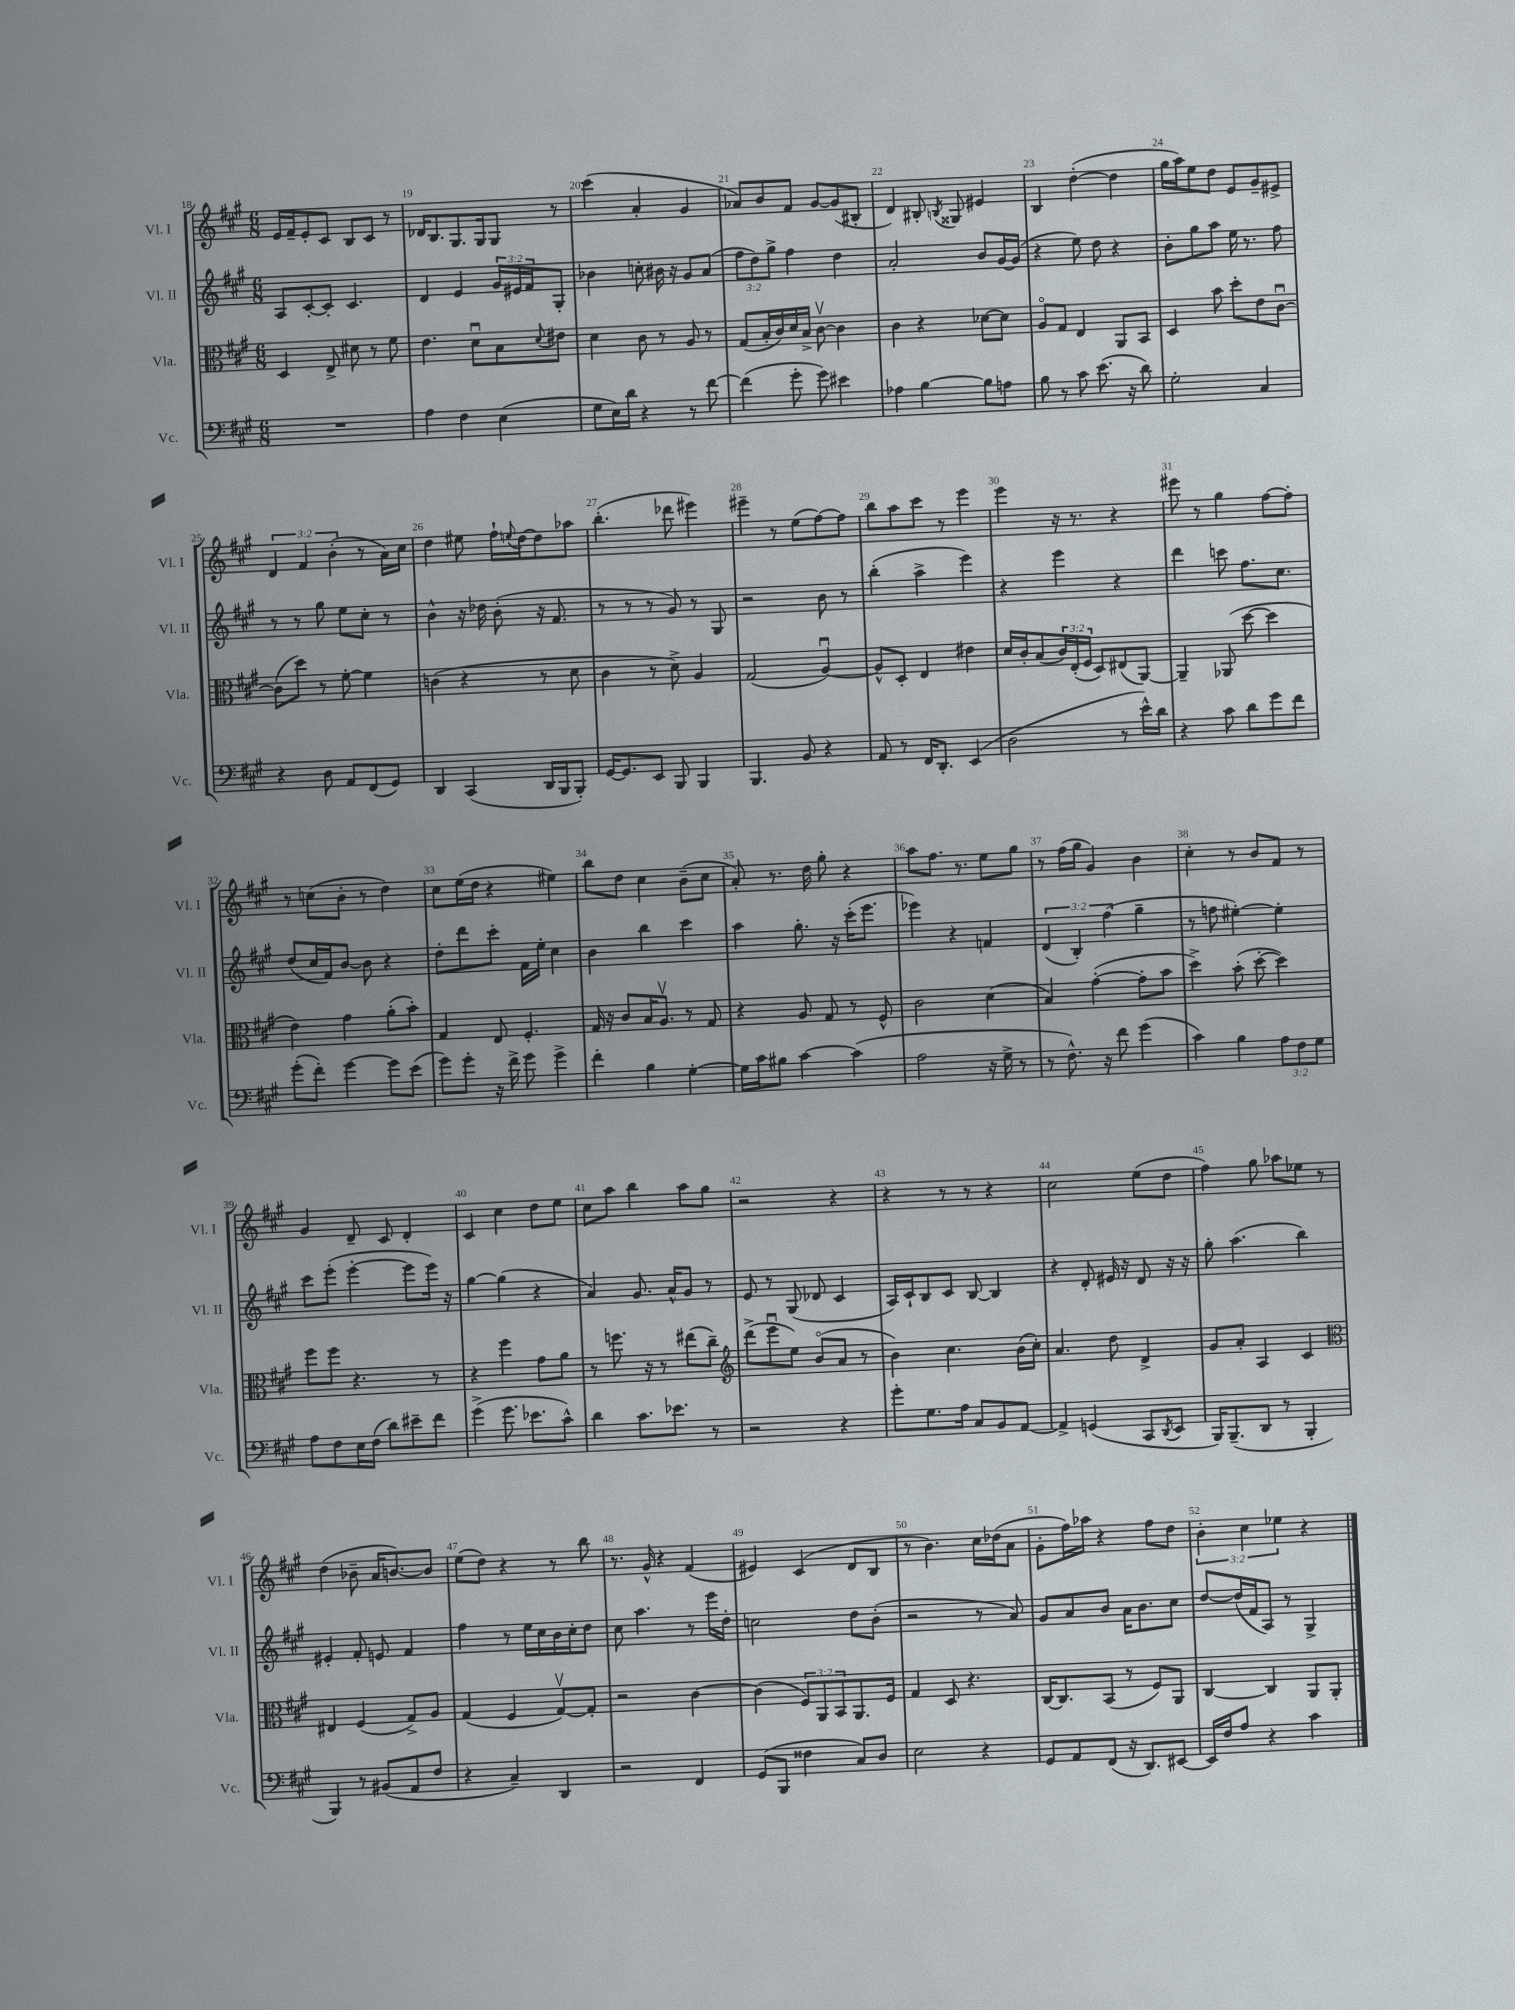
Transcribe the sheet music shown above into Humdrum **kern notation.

**kern	**kern	**kern	**kern
*part4	*part3	*part2	*part1
*staff4	*staff3	*staff2	*staff1
*I"Vc.	*I"Vla.	*I"Vl. II	*I"Vl. I
*I'Vc.	*I'Vla.	*I'Vl. II	*I'Vl. I
*clefF4	*clefC3	*clefG2	*clefG2
*k[f#c#g#]	*k[f#c#g#]	*k[f#c#g#]	*k[f#c#g#]
*M6/8	*M6/8	*M6/8	*M6/8
=18	=18	=18	=18
2.r	4D/	8A/L	16e/LL
.	.	.	16f#~/J
.	.	[8c#'/	8e'/
.	8E^/	8c#'/J]	8c#/J
.	8d#X\	4.c#/	8B/L
.	8r	.	8c#/J
.	8f#\	.	8r
=19	=19	=19	=19
4A\	4.e\	4d/	16d-X/KL
.	.	.	8.B/
4F#\	.	4e/	8.G#/
.	8du\L	.	.
.	.	.	16G#/k
(4E\	8B\	24g#/LL	8G#/J
.	.	24e#X/	.
.	.	24f#/J	.
.	8qqd/	.	.
.	8e#X\J	8G#'/J	8r
=20	=20	=20	=20
8G#\L	4d\	4b-X\	(4ccc#\
16E\L)	.	.	.
16d\JJ	.	.	.
4r	8c#\	8ccn'\	4a'/
.	8r	16b#X\	.
.	.	16r	.
8r	8A/	8g#/L	4g#/
[8f#\	8r	(8a/J	.
=21	=21	=21	=21
(4f#\]	(8G#/L	12ff#\L	8a-X/L)
.	.	12dd\)	.
.	16B'/L	.	8b/
.	.	12gg#^\J	.
.	16c#/)	.	.
8g#'\	16d/	4ff#\	8f#/J
.	16B^/JJ	.	.
8g#\)	[8c#v\	.	[8g#/L
4e#X\	4c#\]	4dd\	(8g#/]
.	.	.	8B#X'/J
=22	=22	=22	=22
4A-X\	4c#\	2a'/	4d/)
[4B\	4r	.	8B#X'/
.	.	.	8qBn/
.	.	.	8G##X/
8B\L]	[8d-X\L	8b/L	4e#X/
8An\J	8d-\J]	[16g#/L	.
.	.	(16g#/JJ]	.
=23	=23	=23	=23
8B\	8A/L	4r	4B/
8r	8G#/J	.	.
8c#\	4E/	8ee\)	([4dd'\
(8.e\	.	8dd\	.
.	8AA/L	4r	4dd\]
16r	.	.	.
8d\)	8BB/J	.	.
=24	=24	=24	=24
2G#'\	4D/	8b'\L	16gg#\LL
.	.	.	16aa\J)
.	.	8gg#\	8ee\
.	8b\	8aa\J	8dd\J
.	8dd'\L	16ee\	8e/L
.	.	8.r	.
4C#/	8e\	.	8g#~/
.	[8c#u\J	8ff#\	8e#X^/J
!!LO:LB:g=z
=25	=25	=25	=25
4r	(8c#\L]	8r	6d/
.	8dd\J)	8r	.
.	.	.	6f#/
8D\	8r	8gg#\	.
.	.	.	(6b'\
8AA/L	[8f#'\	8ee\L	.
(8FF#/	4f#\]	8cc#'\J	8r
8GG#/J)	.	8r	16a\LL)
.	.	.	16cc#\JJ
=26	=26	=26	=26
4DD/	(4cn\	4b^^\	4dd\
(4CC#/	4r	16r	8ee#X\
.	.	16dd-X\	.
.	.	(8b'\	16ff#`\LL
.	.	.	8qqeen/
.	.	.	[16dd\J
16DD/LL	8r	16r	8dd\]
16BBB/J	.	8.f#/	.
8BBB'/J)	8d\	.	8aa-X\J
=27	=27	=27	=27
[16GG#/KL	4c#\	8r	(4.bb'\
8.GG#/]	.	.	.
.	.	8r	.
8EE/J	8r	8r	.
8BBB/	8d^\)	8g#/)	8ddd-X\
4BBB/	4A/	8r	4eee#X\)
.	.	8G#/	.
=28	=28	=28	=28
4.BBB/	(2G#/	2r	4eee#X~\
.	.	.	8r
8BB/	.	.	(8ee\L
4r	[4Au/)	8b\	[8ff#\)
.	.	8r	8ff#\J]
=29	=29	=29	=29
8AA/	8A^^/L]	(4bb'\	8bb\L
8r	8D'/J	.	8aa\
16FF#/KL	4E/	4aa^\	8ccc#\J
8.DD'/J	.	.	.
.	.	.	8r
(4EE/	4e#X\	4eee\)	4eee\
=30	=30	=30	=30
2D\	16d/LL	4r	4eee\
.	16c#'/J	.	.
.	(8B/	.	.
.	24c#/L)	4eee\	16r
.	(24E'/	.	.
.	.	.	8.r
.	24F#/JJ	.	.
.	8D/L)	.	.
8r	(8E#X/	4r	4r
16e^^\LL)	[8AA/J)	.	.
16d\JJ	.	.	.
=31	=31	=31	=31
4r	4AA~/]	4ddd\	8eee#X\
.	.	.	8r
8c#\	(8AA-X/	8cccn\	4gg#\
8d\L	[8dd\	8.ff#\L	.
8g#\	4dd\]	.	[8ff#\L
.	.	8.cc#\J	.
8f#\J	.	.	8ff#'\J]
!!LO:LB:g=z
=32	=32	=32	=32
(8g#'\L	4e\)	(8dd/L	8r
8f#'\J)	.	16cc#/L	(8ccn\L
.	.	16f#/J)	.
[4g#\	4g#\	[8b/J	8b'\J
.	.	8b\]	8r
8g#\L]	(8a'\L	4r	4dd\)
(8e\J	8b'\J)	.	.
=33	=33	=33	=33
8g#\L)	4G#/	8dd'\L	8cc#\L
8g#'\J	.	8ddd\	(16ee\L
.	.	.	16dd\JJ
16r	8E/	8ccc#'\J	4r
16f#^\	.	.	.
8g#\	4.F#'/	16f#\LL	.
.	.	16ee'\JJ	.
4g#^\	.	4cc#\	4ee#X\)
=34	=34	=34	=34
4f#'\	16G#/	4b\	8bb\L
.	16r	.	.
.	8c#/L	.	8dd\J
4B\	16B/K	4bb\	4cc#\
.	8.Av/J	.	.
[4G#'\	8r	4ccc#\	(8b~\L
.	8G#/	.	8cc#\J
=35	=35	=35	=35
16G#\LL]	4r	4aa\	8a'/)
16c#\J	.	.	.
8B#X\J	.	.	8.r
[4c#\	8A/	8.gg#'\	.
.	.	.	16dd\
.	8G#/	.	8gg#'\
.	.	16r	.
(4c#\]	8r	(16ccc#'\KL	4r
.	.	8.eee\J	.
.	8F#^^/	.	.
=36	=36	=36	=36
2A\	2c#\	4eee-X\)	8aa\L
.	.	.	8.ff#\J
.	.	4r	.
.	.	.	8.r
16r	(4d\	4fn/	8ee\L
16G#^\	.	.	.
8r	.	.	8gg#\J
=37	=37	=37	=37
8r	4B/)	(6d/	8r
8.F#^^\)	.	.	(16ff#\LL
.	.	6B'/)	.
.	.	.	16gg#\JJ
.	([4g#'\	.	4g#/)
16r	.	.	.
.	.	(6ff#\	.
8f#\	.	.	.
(4g#\	8g#'\L]	4gg#~\	4b\
.	8b\J	.	.
=38	=38	=38	=38
4c#\)	4dd^\)	8r	4cc#'\
.	.	8ffn\	.
4B\	(8b'\	[4ee#X'\)	8r
.	[8dd'\	.	8b/L
12A\L	4dd\])	4ee#'\]	8f#/J
12F#\	.	.	.
.	.	.	8r
12G#\J	.	.	.
!!LO:LB:g=z
=39	=39	=39	=39
8A\L	8ff#\L	8ccc#\L	4g#/
8F#\	8ff#\J	(8eee'\J	.
16E\L	4.r	[4eee'\	8d~/
(16F#\JJ	.	.	.
8d\L)	.	.	8c#/
8e#X~\	.	8eee\L]	4d'/
8f#\J	8r	16eee\Jk)	.
.	.	16r	.
=40	=40	=40	=40
(4g#^\	4r	[4gg#\	4c#/
8.g#\	4ff#\	(4gg#\]	4cc#\
8.e-X\L	.	.	.
.	8g#\L	4r	8dd\L
8c#^^\J)	8a\J	.	8ee\J
=41	=41	=41	=41
4d\	8r	4a/)	8cc#\L
.	8.ffn\	.	8aa\J
8.c#\L	.	8.g#/	4bb\
.	16r	.	.
.	8r	.	.
8.e-X\J	.	16a^^/KL	.
.	(8ee#X\L	8g#/J	8aa\L
8r	8cc#~\J)	8r	8gg#\J
=42	=42	=42	=42
*	*clefG2	*	*
2r	(8ddd^\L	8e/	2r
.	8eeeu\	8r	.
.	8ee\J)	(8G#/	.
.	(8b/L	8d-X/	.
4r	8a/J	4c#/	4r
.	8r	.	.
=43	=43	=43	=43
8g#'\L	4b\)	16A/LL)	4r
.	.	16c#`/J	.
8.G#\	.	8B/	.
.	4.cc#\	8c#/J	8r
16A\Jk	.	.	.
8C#/L	.	[8B/	8r
8BB/	.	4B/]	4r
[8AA/J	(16b\LL	.	.
.	16cc#'\JJ)	.	.
=44	=44	=44	=44
4AA^/]	4.a/	4r	2cc#\
(4GGn/	.	8d'/	.
.	8dd\	16e#X/	.
.	.	16r	.
8CC#/L	4d^/	8d/	(8ee\L
8qDD/	.	.	.
8EE/J	.	16r	8dd\J
.	.	16r	.
=45	=45	=45	=45
16BBB/KL)	8g#/L	8gg#'\	4ff#\)
(8.BBB~/	.	.	.
.	8a'/J	(4.aa\	.
8DD/J	4A/	.	8gg#\
8r	.	.	8aa-X\L
4BBB'/	4c#/	4bb\)	8ee-X\J
.	.	.	8r
!!LO:LB:g=z
=46	=46	=46	=46
*	*clefC3	*	*
4BBB/)	4E#X/	4e#X'/	(4dd\
8r	(4F#/	8f#'/	8b-X~\
(8BB#X/L	.	8en/	16a/KL
.	.	.	[8.bn/)
8AA/	8G#^/L)	4f#/	.
8F#/J	8A/J	.	8b/J]
=47	=47	=47	=47
4r	(4G#/	4ff#\	(8ee\L
.	.	.	8dd\J)
4C#~/)	4F#/	8r	4r
.	.	16ee\LL	.
.	.	16cc#\	.
4DD/	[8G#v/L)	16b\	8r
.	.	16cc#'\J	.
.	8G#'/J]	8dd\J	8bb\
=48	=48	=48	=48
2r	2r	8cc#\	8.r
.	.	4.aa\	.
.	.	.	16g#^^/
.	.	.	4r
4FF#/	[4c#\	8r	(4f#/
.	.	16eee\LL	.
.	.	16dd'\JJ	.
=49	=49	=49	=49
(8GG#/L	(4c#\]	2ccn\	4e#X/)
8BBB/J	.	.	.
4F##X\	12F#/L)	.	(4c#/
.	12AA/	.	.
.	12BB/	.	.
8C#/L)	8.AA/	8dd\L	8d/L
8D/J	.	(8b'\J	8B/J
.	16F#/Jk	.	.
=50	=50	=50	=50
2E\	4G#/	2r	8r
.	.	.	4.b\)
.	8D/	.	.
.	4.r	.	.
4r	.	8r	16cc#\LL
.	.	.	(16dd-X\J
.	.	8a/)	8a\J
=51	=51	=51	=51
8GG#/L	[16C#/KL	8g#/L	8g#'\L
.	8.C#/]	.	.
8AA/	.	8a/	16ff#\L)
.	.	.	16aa-X\JJ
(8FF#/J	(8BB/J	8b/J	4r
16r	8r	16a\KL	.
8.DD/L)	.	8.b\	.
.	8F#/L)	.	8ff#\L
[8EE#X/J	8AA/J	8cc#\J	8dd\J
=52	=52	=52	=52
16EE#/LL]	[4C#/	[8dd/L	6b'\
16F#/J	.	.	.
8A/J	.	(16dd/L]	.
.	.	.	6cc#\
.	.	16f#/J	.
4r	4C#/]	8A/J)	.
.	.	.	6ee-X\
.	.	8r	.
4c#\	8AA/L	4G#^/	4r
.	8AA'/J	.	.
==	==	==	==
*-	*-	*-	*-
